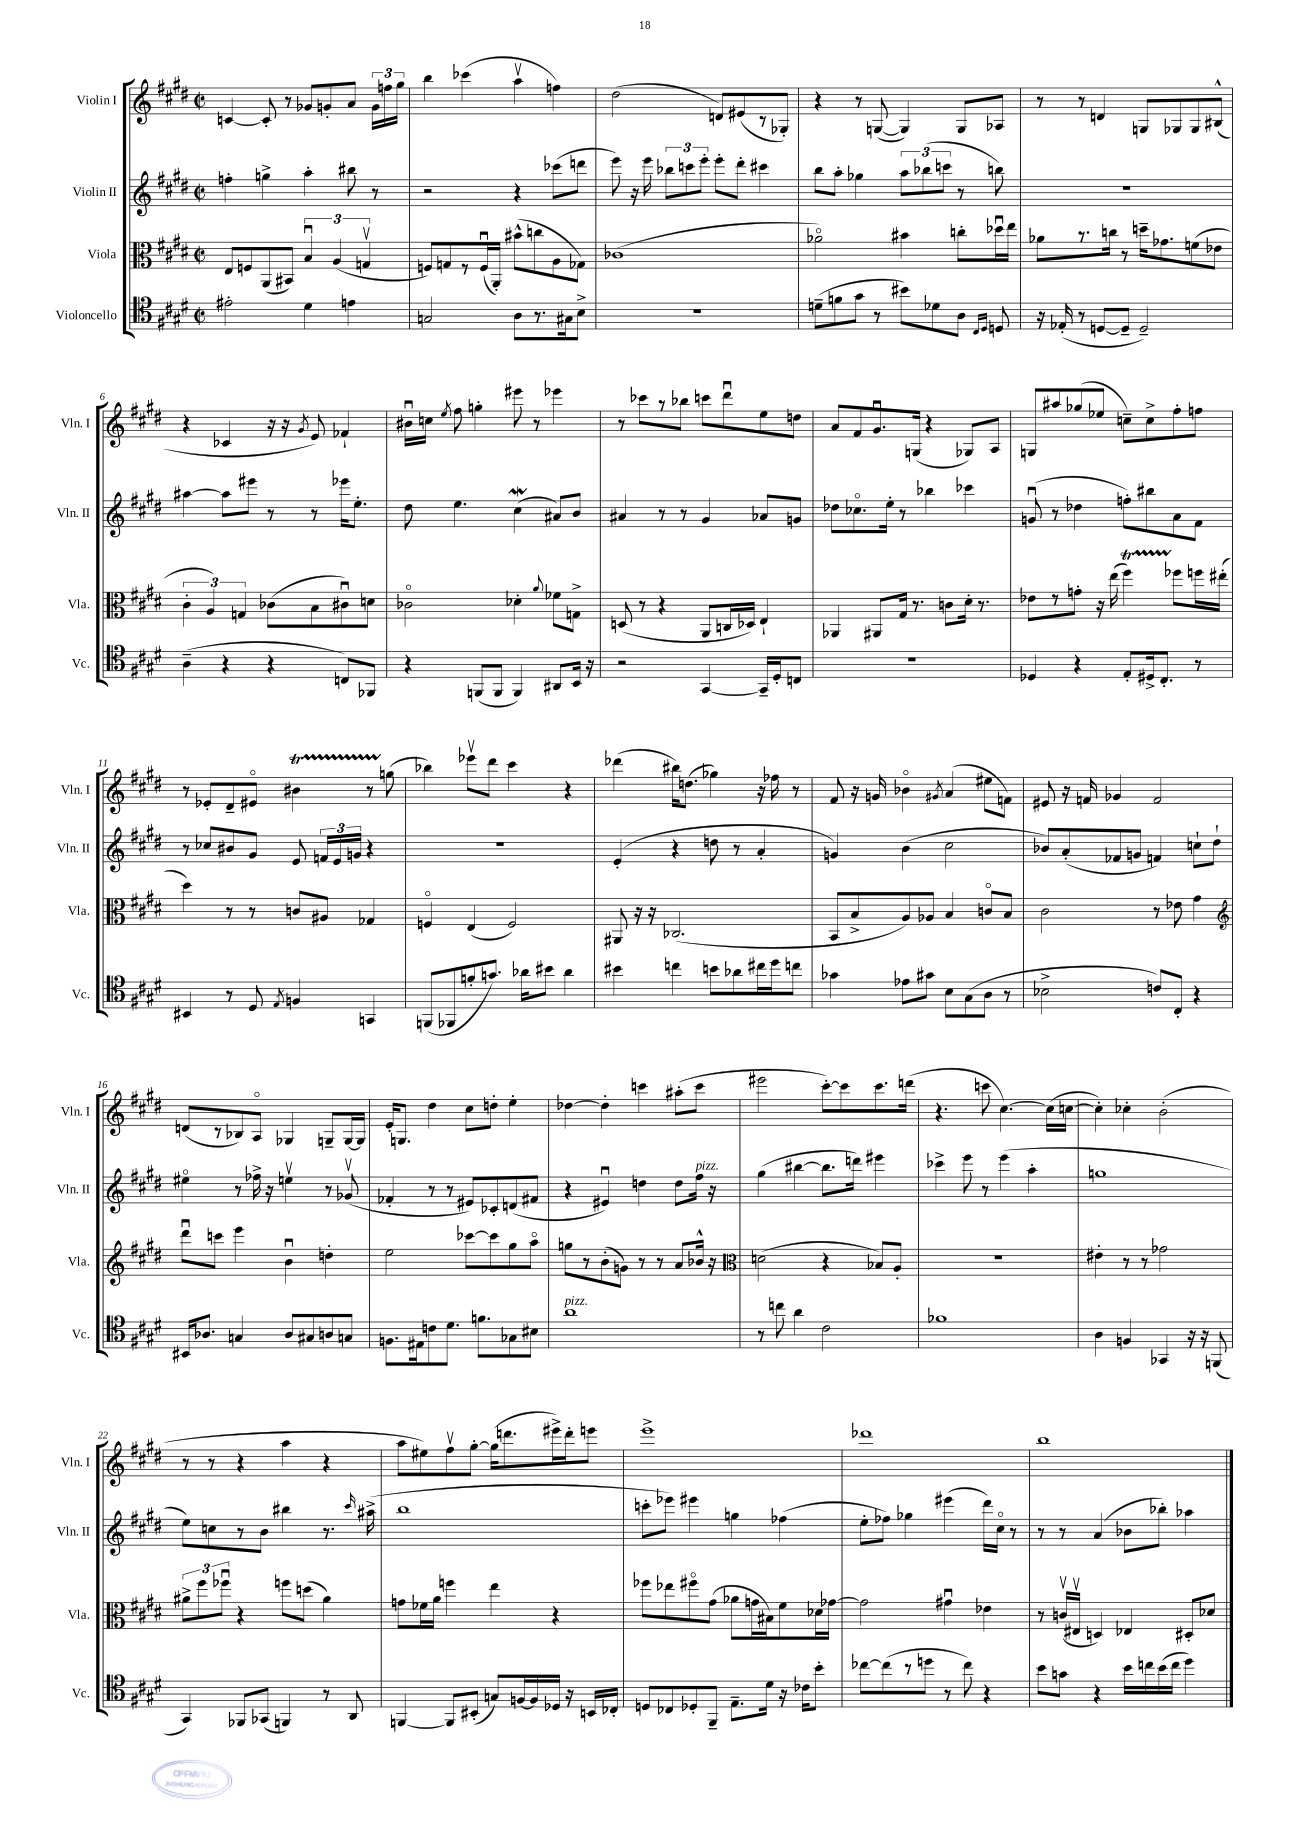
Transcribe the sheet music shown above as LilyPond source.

<<
\new StaffGroup <<
\new Staff = "s0" \with { instrumentName = "Violin I" shortInstrumentName = "Vln. I" } {
    \clef treble \key e \major \defaultTimeSignature \time 2/2
    \autoBeamOff c'4~ c'8-. r8 ges'8[ g'8-. a'8] \tuplet 3/2 { g'16[ f''16 gis''16] } |
    b''4 ces'''4( a''4\upbow f''4) |
    dis''2( d'8[) eis'8( r8 ges8]-.) |
    r4 r8 g8~( g4) g8[ aes8] |
    r8 r8 d'4 g8[ ges8 ges8 bis8]-^( |
    r4 ces'4 r16 r16 \acciaccatura { gis'8 } e'8) fes'4-! |
    bis'16[\downbow c''16] \acciaccatura { e''8 } fis''8 g''4-. eis'''8 r8 ees'''4 |
    r8 ces'''8[ r8 bes''8] c'''8[ dis'''8\downbow e''8 d''8] |
    a'8[ fis'8 gis'8.\downbow g16]( r4 ges8[) a8] |
    g8[ ais''8 ges''8( ees''8] c''8[--) c''8-> fis''8-. f''8] |
    r8 ees'8[-. dis'8-- eis'8]\flageolet bis'4\startTrillSpan r8 g''8\stopTrillSpan( |
    bes''4) ees'''8[\upbow dis'''8] cis'''4 r4 |
    des'''4( bis''16[) d''8.]( ges''4) r16 fes''16 r8 |
    fis'8 r16 g'16 bes'4\flageolet \acciaccatura { gis'8 } a'4( eis''8[ f'8]) |
    eis'8 r16 f'16 ges'4 f'2 |
    d'8[( r8 bes8) a8]\flageolet ges4 g8[-- g16~ g16] |
    e'16[-. g8.] dis''4 cis''8[ d''8]-. e''4-. |
    des''4~ des''4-. c'''4 ais''8[-.( c'''8] |
    eis'''2 cis'''8[~-.) cis'''8 cis'''8. d'''16]( |
    r4. c'''8 cis''4.~) cis''16[( c''16]~ |
    c''4-.) ces''4-. b'2-.( |
    r8 r8 r4 a''4 r4 |
    a''8[ eis''8) fis''8\upbow gis''8]~-. gis''16[( d'''8. eis'''16->) d'''16-. e'''8] |
    e'''1-> |
    des'''1 |
    b''1 \bar "|." |
}
\new Staff = "s1" \with { instrumentName = "Violin II" shortInstrumentName = "Vln. II" } {
    \clef treble \key e \major \defaultTimeSignature \time 2/2
    \autoBeamOff f''4-. g''4-> a''4-. bis''8 r8 |
    r2 r4 ces'''8[( d'''8] |
    e'''8) r16 e'''16 \tuplet 3/2 { bes''8[ c'''8 e'''8]-. } e'''8[-. dis'''8]-. cis'''4 |
    b''8[ a''8]-. ges''4 \tuplet 3/2 { a''8[ bes''8( c'''8] } r8 b''8) |
    R1 |
    ais''4~ ais''8[ eis'''8] r8 r8 ees'''16[ e''8.]-. |
    dis''8 e''4. cis''4\mordent( ais'8[) b'8] |
    ais'4 r8 r8 gis'4 aes'8[ g'8] |
    des''8[ ces''8.\flageolet e''16]-. r8 bes''4 ces'''4 |
    g'8\downbow( r8 des''4 f''8[-.) bis''8 a'8 fis'8] |
    r8 ces''8[ bis'8 gis'8] e'8 \tuplet 3/2 { f'16[ e'16 g'16] } r4 |
    r1 |
    e'4-.( r4 d''8 r8 a'4-. |
    g'4) b'4( cis''2 |
    bes'8[) a'8-.( fes'8 g'8] f'4) c''8[-! dis''8]-! |
    eis''4\flageolet r8 fes''16-> r16 e''4\upbow r8 ges'8\upbow( |
    fes'4-. r8 r8 eis'8[) ces'8-. d'8( fis'8] |
    r4 eis'4\downbow) d''4 d''8[ fis''16]^\markup { \italic "pizz." } r16 |
    gis''4( bis''4~ bis''8.[ d'''16]) eis'''4 |
    ces'''4-> e'''8 r8 e'''4( a''4-. |
    g''1 |
    e''8[) c''8 r8 b'8] bis''4 r8. \grace { cis'''16 } ais''16->( |
    b''1 |
    c'''8[-. ees'''8]) eis'''4 g''4 fes''4( |
    e''8[-. fes''8]) ges''4 eis'''4( dis'''16[) cis''16]\flageolet r8 |
    r8 r8 a'4( bes'8[ bes''8]-.) aes''4 \bar "|." |
}
\new Staff = "s2" \with { instrumentName = "Viola" shortInstrumentName = "Vla." } {
    \clef alto \key e \major \defaultTimeSignature \time 2/2
    \autoBeamOff e8[ f8 a,8( bis,8]) \tuplet 3/2 { b4\downbow a4( g4\upbow } |
    f8[) g8 r8 f16\downbow( a,16]-.) bis'8[-^( c''8 a8 ges8]) |
    ces'1( |
    aes'2\flageolet) bis'4 c''8[-. des''16\downbow e''16] |
    aes'8[ r8. c''16] r8 d''16[-- ges'8. f'8( ees'8] |
    \tuplet 3/2 { cis'4-. a4) g4 } ces'8[( b8 cis'8\downbow) d'8] |
    ces'2\flageolet des'4-. \appoggiatura { a'8 } fes'8[ g8]-> |
    d8( r8 r4 a,8[ c16 des16]) e4-! |
    aes,4 ais,8[ gis16] r8. c'8[ dis'16]-. r8. |
    ees'8[ r8 g'8]-. r16 e''16( fis''4\startTrillSpan) fes''8[\stopTrillSpan f''16 eis''16]-.( |
    dis''4) r8 r8 c'8[ ais8] ges4 |
    f4\flageolet e4( f2) |
    ais,8 r16 r16 ces2.( |
    b,8[ b8-> a8) aes8] b4 c'8[\flageolet b8] |
    cis'2 r8 ees'8 gis'4 |
    \clef treble dis'''8[\downbow c'''8] e'''4 b'4\downbow d''4-. |
    e''2 ces'''8[~ ces'''8 gis''8 a''8]\flageolet |
    g''8[ r8 b'8-.( g'8]) r8 r8 a'8[ bes'16]-^ r16 |
    \clef alto d'2( r4 bes8[) a8]-. |
    r1 |
    eis'4-. r8 r8 ges'2 |
    \tuplet 3/2 { ais'8[-> fis''8 fes''8]\downbow } r4 f''8[ d''8]( ais'4) |
    g'8[ fes'16 a'16] f''4 e''4 r4 |
    fes''8[ ees''8 fis''8\flageolet gis'8]( aes'8[ g'16 bis16) fis'8 des'16 ges'16]~ |
    ges'2 gis'4\downbow ees'4 |
    r8 c'16[\upbow( eis16]\upbow d4) ees4 dis8[-. des'8] \bar "|." |
}
\new Staff = "s3" \with { instrumentName = "Violoncello" shortInstrumentName = "Vc." } {
    \clef tenor \key e \major \defaultTimeSignature \time 2/2
    \autoBeamOff eis'2-. dis'4 e'4 |
    g2 a8[ r8. gis16 b8]-> |
    R1 |
    d'8[--( f'8 gis'8] r8 bis'8[) des'8 a8] \grace { cis16[ dis16] } d8 |
    r16 ees16-.( r8 d8[~ d8]-- d2--) |
    a4--( r4 r4 c8[) fes,8] |
    r4 f,8[( f,8] f,4) ais,8[ b,16] r16 |
    r2 gis,4~ gis,16[-- dis16-. c8] |
    R1 |
    des4 r4 e8[-. dis16-> cis8.]-. r8 |
    bis,4 r8 dis8 \acciaccatura { e8 } f4 g,4 |
    f,8[( fes,8 f'8-. g'8.]) aes'16[ bis'8] aes'4 |
    bis'4 c''4 b'8[ aes'8 cis''16 dis''16 c''8] |
    ges'4 ees'8[ gis'8] b8[ gis8( a8] r8 |
    bes2-> c'8[) cis8]-. r4 |
    bis,16[ aes8.] g4 aes8[ gis8 a8 g8] |
    f8.[ eis16 c'8 dis'8.] f'8.[ ges8 bis8] |
    a'1^\markup { \italic "pizz." } |
    r8 c''8 a'4 cis'2 |
    fes'1 |
    a4 f4 ges,4 r16 r16 f,8( |
    gis,4) fes,8[ ges,8]( f,4) r8 a,8 |
    f,4~ f,8[ bis,8]-.( g8[) f16~ f16 des16] r16 b,16[ ces16]-. |
    d8[ ces8 des8-. fis,8]-- e8.[-- dis'16] r16 ces'16[ b'8]-. |
    ces''8[~ ces''8( r8 d''8] r8 ces''8) r4 |
    b'8[ g'8] r4 b'16[ c''16 b'16( c''16] dis''4) \bar "|." |
}
>>
>>
